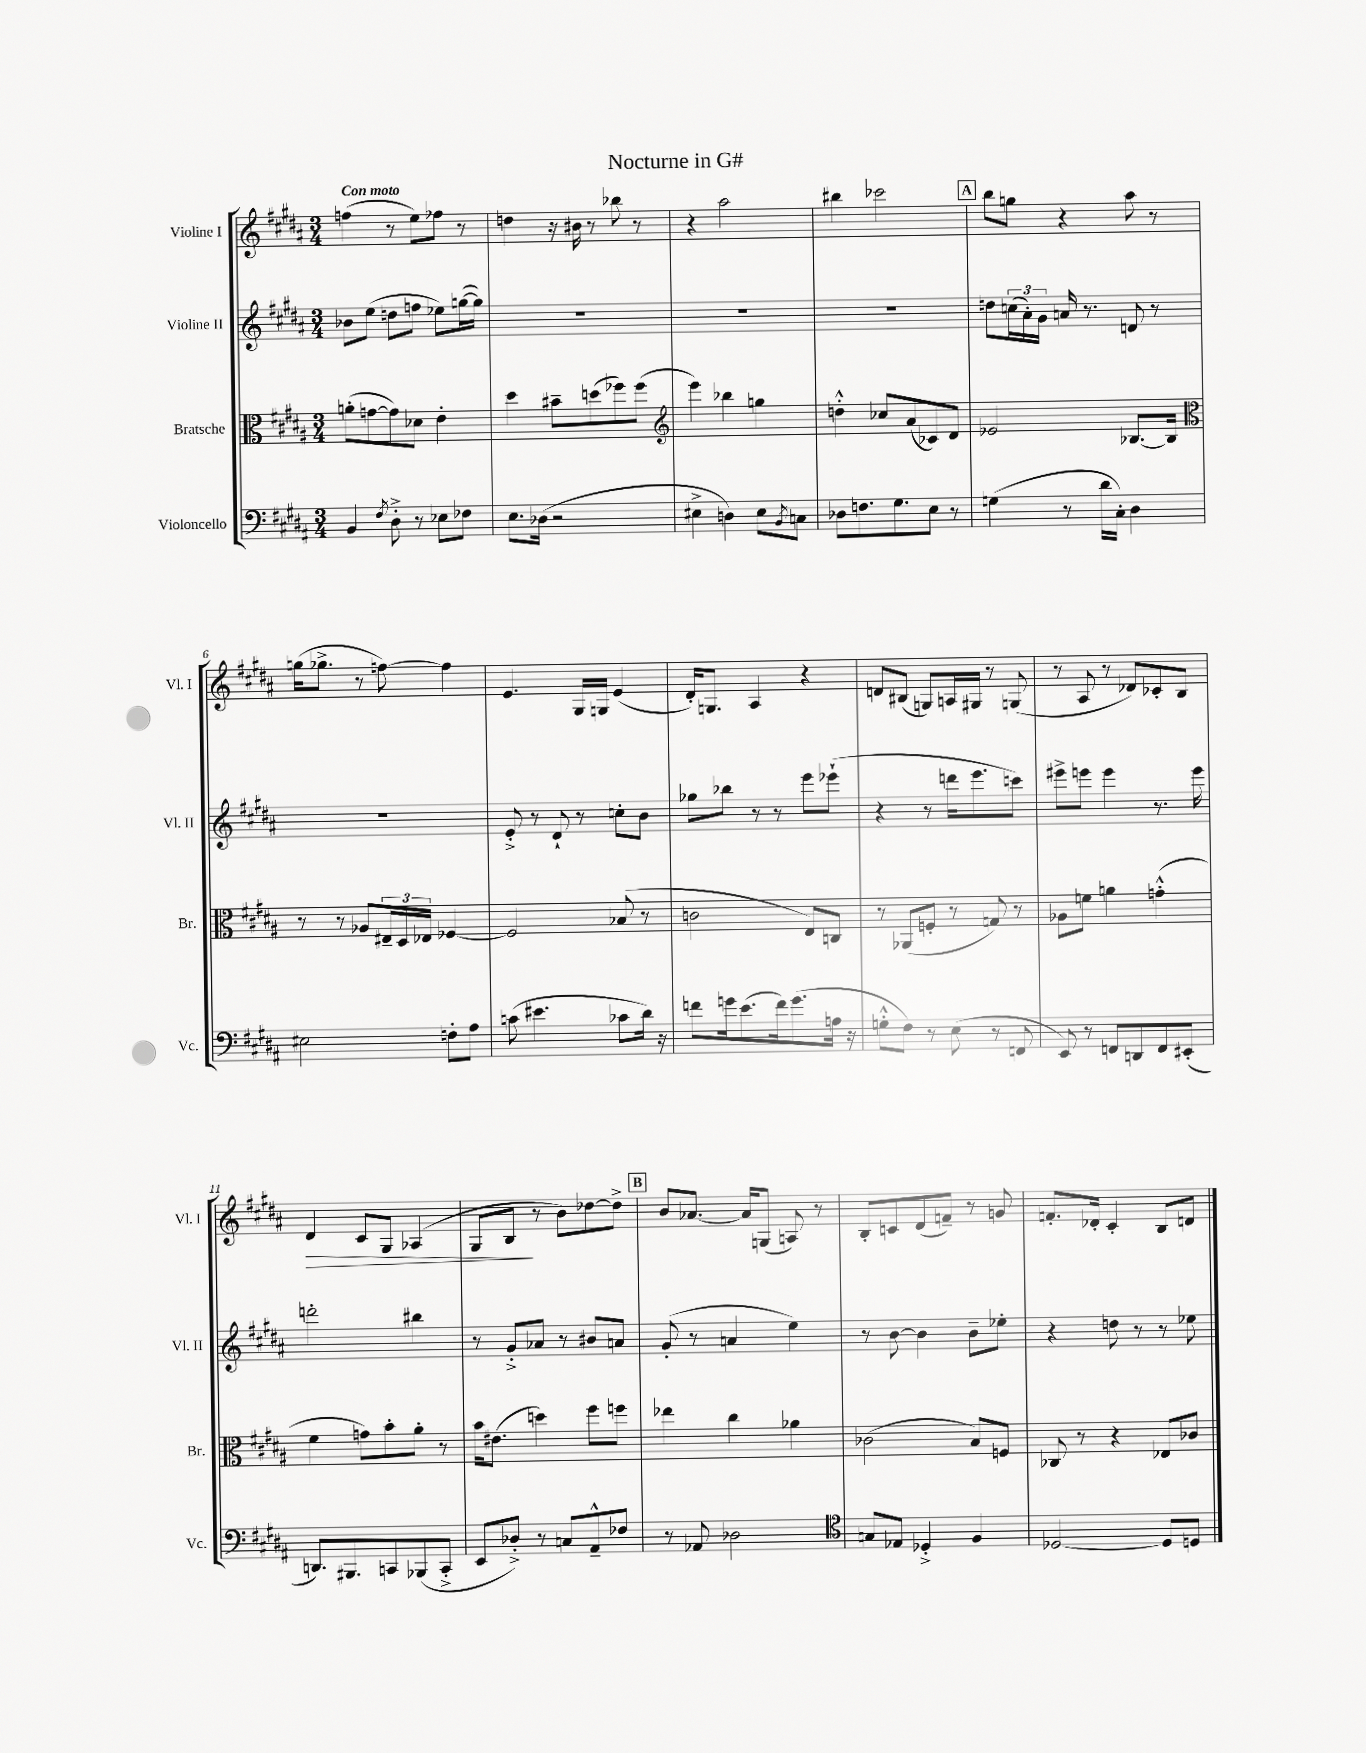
\header { title = "Nocturne in G#" }
<<
\new StaffGroup <<
\new Staff = "s0" \with { instrumentName = "Violine I" shortInstrumentName = "Vl. I" } {
    \clef treble \key b \major \numericTimeSignature \time 3/4 \tempo "Con moto"
    f''4( r8 e''8) fes''8 r8 |
    d''4 r16 bis'16 r8 bes''8 r8 |
    r4 ais''2 |
    bis''4 ces'''2 |
    \mark \markup { \box "A" } b''8 g''8 r4 ais''8 r8 |
    g''16( ges''8.-> r8 f''8~) f''4 |
    e'4. gis16 g16 e'4( |
    dis'16-.) g8. ais4 r4 |
    d'8 bis8( g8) a16 gis16 r8 g8( |
    r8 ais8 r8 des'8) ces'8-. b8 |
    dis'4\> cis'8 gis8 aes4( |
    gis8 b8\! r8 b'8) des''8~ des''8-> |
    \mark \markup { \box "B" } b'8 aes'8.~ aes'16 g8( a8) r8 |
    b8-. c'8 dis'8( f'8--) r8 g'8 |
    f'8.-. des'16-. cis'4-. b8 d'8 \bar "|." |
}
\new Staff = "s1" \with { instrumentName = "Violine II" shortInstrumentName = "Vl. II" } {
    \clef treble \key b \major \numericTimeSignature \time 3/4
    bes'8 e''8( d''8 f''8 ees''8) g''16~( g''16) |
    R2. |
    R2. |
    R2. |
    \mark \markup { \box "A" } d''8 \tuplet 3/2 { c''16( ais'16-.) gis'16 } a'16 r8. d'8 r8 |
    R2. |
    e'8-.-> r8 dis'8-! r8 c''8-. b'8 |
    ges''8 bes''8 r8 r8 e'''8 ees'''8-!( |
    r4 r8 d'''16 e'''8. c'''8) |
    eis'''8-> e'''8 e'''4 r8. e'''16 |
    d'''2-. bis''4 |
    r8 gis'8-.-> aes'8 r8 bis'8 a'8 |
    \mark \markup { \box "B" } gis'8-.( r8 a'4 e''4) |
    r8 b'8~ b'4 b'8-- ees''8-. |
    r4 d''8 r8 r8 ees''8 \bar "|." |
}
\new Staff = "s2" \with { instrumentName = "Bratsche" shortInstrumentName = "Br." } {
    \clef alto \key b \major \numericTimeSignature \time 3/4
    a'8-.( g'8~ g'8) des'8 e'4-. |
    dis''4 bis'8-- d''8( fes''8) fes''8( |
    \clef treble e'''4) bes''4 g''4 |
    d''4-.-^ ces''8 ais'8( ces'8) dis'8 |
    \mark \markup { \box "A" } ees'2 bes8.~ bes16 |
    \clef alto r8 r8 aes8 \tuplet 3/2 { eis16-- dis16 ees16 } fes4~ |
    fes2 bes8( r8 |
    c'2 e8) c8 |
    r8 aes,8( f8-. r8 g8) r8 |
    aes8 f'8 a'4 g'4-.-^( |
    fis'4 g'8) b'8-. ais'8-. r8 |
    b'16 eis'8.( d''4) fis''8 f''8 |
    \mark \markup { \box "B" } ees''4 cis''4 aes'4 |
    ces'2( b8) f8 |
    ces8 r8 r4 ees8 ces'8 \bar "|." |
}
\new Staff = "s3" \with { instrumentName = "Violoncello" shortInstrumentName = "Vc." } {
    \clef bass \key b \major \numericTimeSignature \time 3/4
    b,4 \acciaccatura { fis8 } dis8-.-> r8 ees8 fes8 |
    e8. des16( r2 |
    eis4-> d4) eis8 \acciaccatura { b,8 } c8 |
    des8 f8. gis8. e8 r8 |
    \mark \markup { \box "A" } g4( r8 dis'16 cis16-.) dis4 |
    eis2 f8-. ais8 |
    c'8( eis'4. ces'8 dis'16) r16 |
    f'8 g'16 e'8.( f'16) g'8.( a16 r16 |
    g8-.-^ fis8) r8 e8( r8 f,8 |
    e,8) r8 f,8 d,8 f,8 eis,8-.( |
    d,8.) bis,,8. c,8 bes,,8( c,8-.-> |
    e,8 des8-.->) r8 c8 ais,8---^ fes8 |
    \mark \markup { \box "B" } r8 aes,8 des2 |
    \clef tenor g8 ees8 des4-.-> fis4 |
    des2~ des8 d8 \bar "|." |
}
>>
>>
